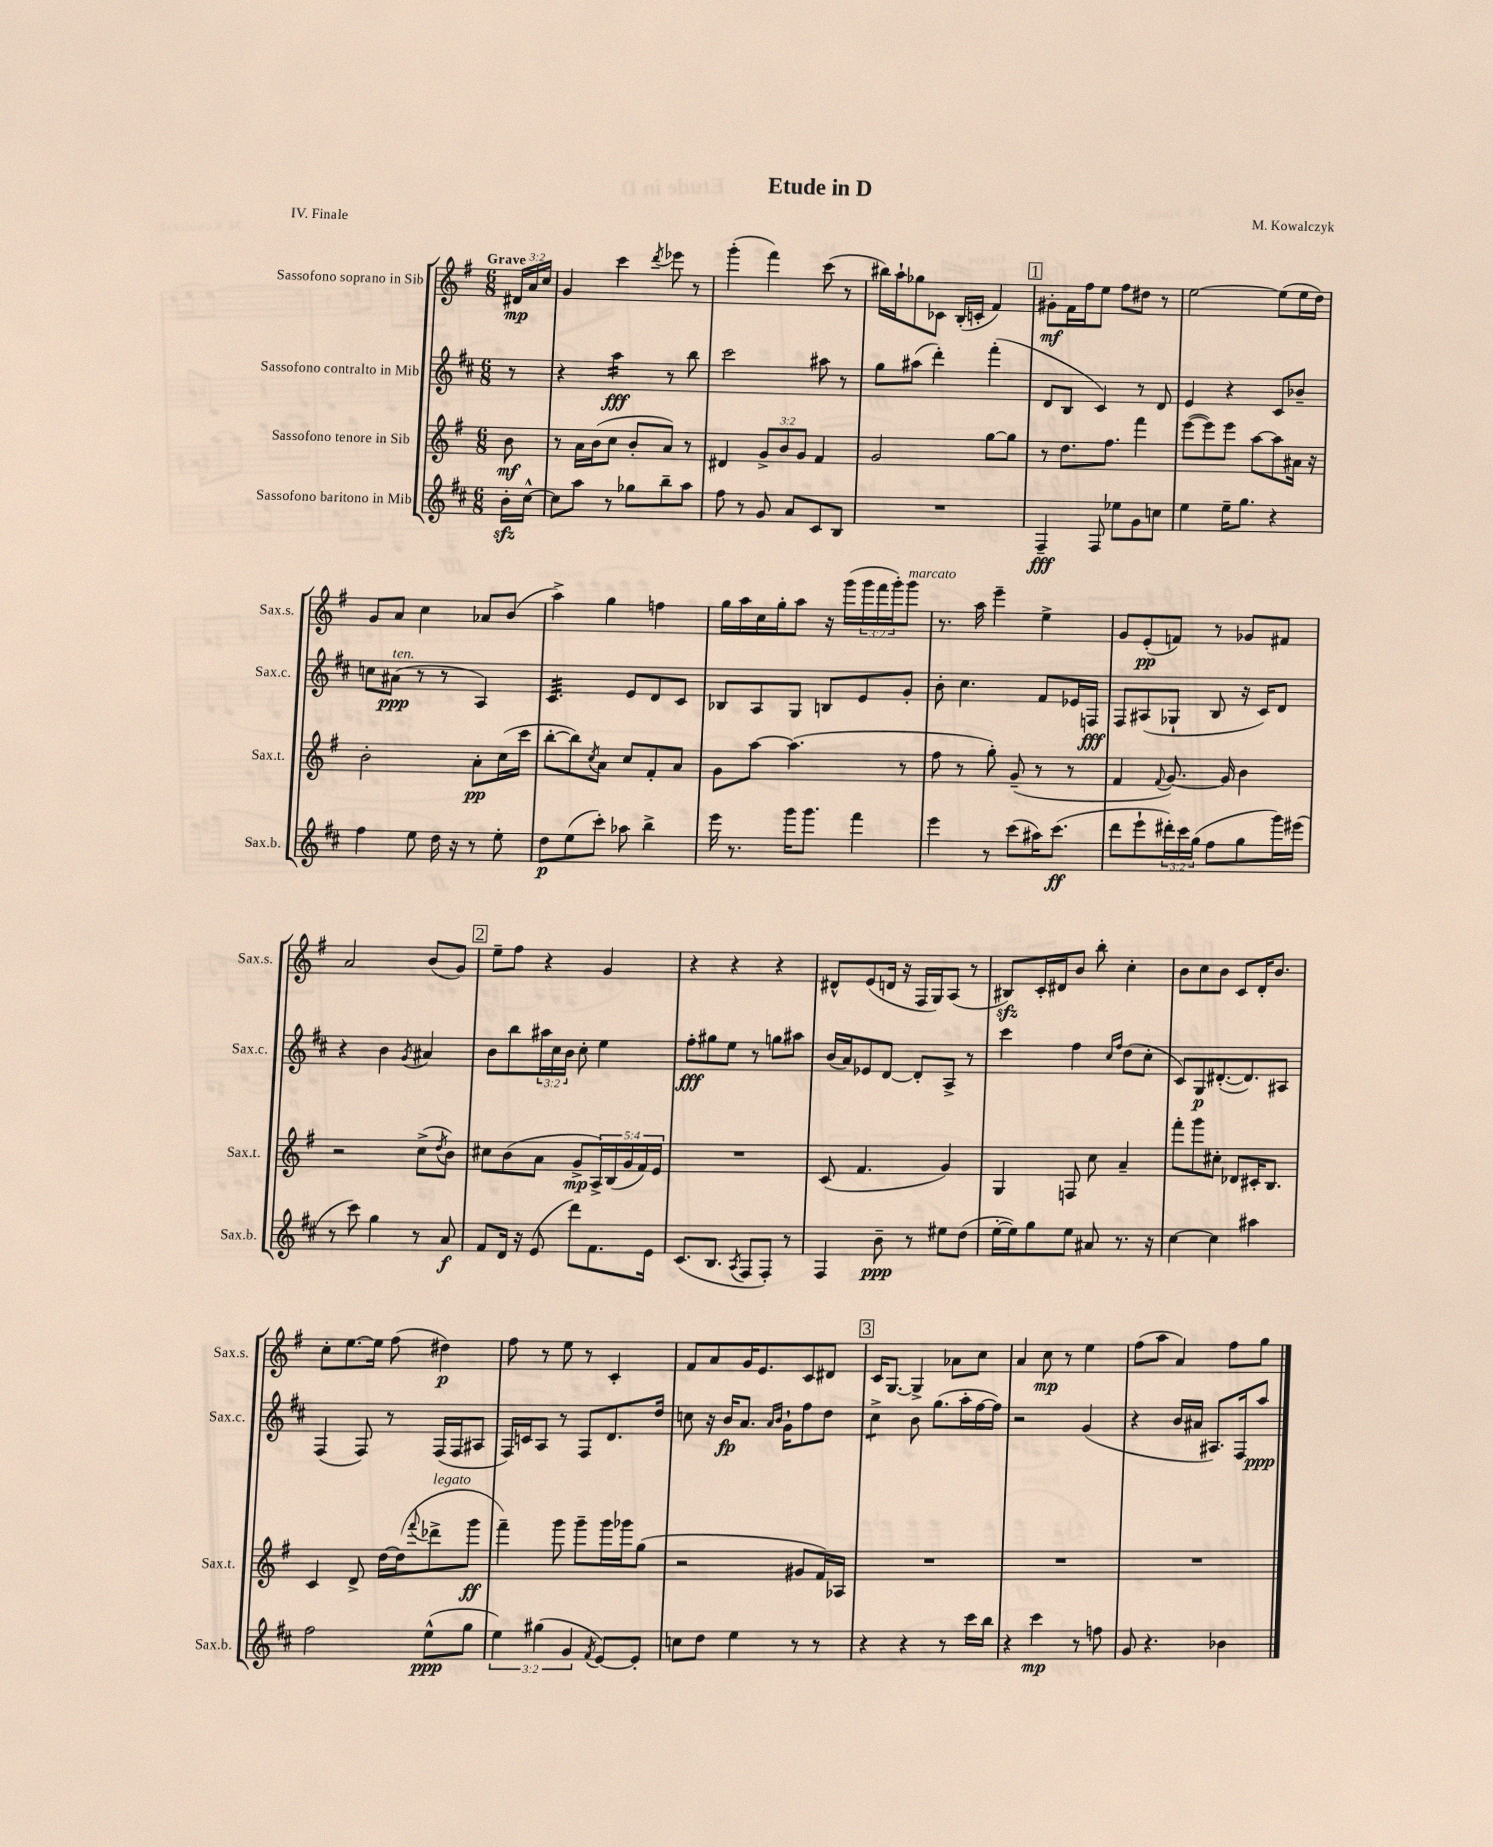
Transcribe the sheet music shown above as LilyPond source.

\header { title = "Etude in D" composer = "M. Kowalczyk" piece = "IV. Finale" }
<<
\new StaffGroup <<
\new Staff = "s0" \with { instrumentName = "Sassofono soprano in Sib" shortInstrumentName = "Sax.s." } {
    \clef treble \key g \major \numericTimeSignature \time 6/8 \override Staff.TupletNumber.text = #tuplet-number::calc-fraction-text \partial 8 \tempo "Grave"
    \tuplet 3/2 { dis'16\mp a'16 c''16 } |
    g'4 c'''4 \acciaccatura { d'''8 } ees'''8 r8 |
    g'''4-.( fis'''4) c'''8( r8 |
    bis''16) a''16-! ges''8 ces'8 b16-.( c'16-. fis'4) |
    \mark \markup { \box "1" } gis'8-.\mf fis'16 fis''16 e''8 fis''8 dis''8 r8 |
    e''2~ e''8( e''16 d''16) |
    g'8 a'8 c''4 aes'8 b'8( |
    a''4->) g''4 f''4 |
    g''16 a''16 c''16 g''16-. a''8 r16 g'''16( \tuplet 3/2 { g'''16 fis'''16 g'''16-.) } g'''8^\markup { \italic "marcato" } |
    r8. a''16 e'''4-- e''4-> |
    g'8 e'8-.\pp( f'8) r8 ges'8 fis'8 |
    a'2 b'8( g'8) |
    \mark \markup { \box "2" } e''8-- fis''8 r4 g'4 |
    r4 r4 r4 |
    dis'8-^ e'8( d'16 r16 fis16 g16) a8( r8 |
    bis8\sfz) c'16-. dis'16 b'8 b''8-. c''4-. |
    b'8 c''8 b'8 c'8 d'16-. b'8. |
    c''8-. e''8.~ e''16 fis''8( dis''4\p) |
    fis''8 r8 e''8 r8 c'4-. |
    fis'8 a'8 g'16 e'8. c'8 dis'8 |
    \mark \markup { \box "3" } c'16 g8.~ g4-> aes'8 c''8 |
    a'4 c''8\mp r8 e''4 |
    fis''8( a''8 a'4) fis''8 g''8 \bar "|." |
}
\new Staff = "s1" \with { instrumentName = "Sassofono contralto in Mib" shortInstrumentName = "Sax.c." } {
    \clef treble \key d \major \numericTimeSignature \time 6/8 \override Staff.TupletNumber.text = #tuplet-number::calc-fraction-text \partial 8
    r8 |
    r4 a''4:16\fff r8 b''8 |
    cis'''2 ais''8 r8 |
    g''8 ais''8( d'''4-.) fis'''4-.( |
    \mark \markup { \box "1" } d'8 b8 cis'4) r8 d'8 |
    e'4 r4 cis'8 bes'8-- |
    c''8 ais'8\ppp^\markup { \italic "ten." }( r8 r8 a4) |
    cis'4.:32 e'8 d'8 cis'8 |
    bes8 a8 g8 b8 e'8 g'8-. |
    b'8-. cis''4. fis'8 ees'16 f16\fff |
    fis8 ais8( ges8-! b8 r16 cis'16) d'8 |
    r4 b'4 \acciaccatura { g'8 } ais'4 |
    \mark \markup { \box "2" } b'8 b''8 \tuplet 3/2 { ais''16 cis''16 b'16 } cis''8-. e''4 |
    fis''8-.\fff gis''8 e''8 r8 g''8 ais''8 |
    b'16( a'16) ees'8 d'8~ d'8-. a8-> r8 |
    cis'''4 fis''4 \grace { cis''16 fis''16 } d''8( cis''8-. |
    cis'8) g8\p dis'8.~-.( dis'8.) ais8 |
    fis4( fis8) r8 fis16( fis16 ais8 |
    fis16) c'16 a8 r8 fis8 d'8. d''16 |
    c''8 r16 b'16\fp a'8. \grace { a'16 b'16 } g'16-! fis''8 d''8 |
    \mark \markup { \box "3" } cis''4:8-> b'8 g''8.( a''16-. fis''16~ fis''16) |
    r2 g'4( |
    r4 b'16 ais'16 ais8.) fis16 a''8\ppp \bar "|." |
}
\new Staff = "s2" \with { instrumentName = "Sassofono tenore in Sib" shortInstrumentName = "Sax.t." } {
    \clef treble \key g \major \numericTimeSignature \time 6/8 \override Staff.TupletNumber.text = #tuplet-number::calc-fraction-text \partial 8
    b'8\mf |
    r8 a'16 b'16( c''8 b'8-. a'8) r8 |
    dis'4 \tuplet 3/2 { g'8-> b'8 g'8 } fis'4 |
    g'2 g''8~ g''8 |
    \mark \markup { \box "1" } r8 d''8. fis''8. fis'''4 |
    e'''8~( e'''8) e'''8 a''8~ a''8 ais'16 r16 |
    b'2-. a'8-.\pp c''16( c'''16 |
    b''8~-. b''8) \acciaccatura { c''8 } a'8 c''8 fis'8-. a'8 |
    g'8 a''8~ a''4.( r8 |
    fis''8 r8 g''8-.) g'8--( r8 r8 |
    fis'4 \appoggiatura { fis'8 } g'8.~) g'16 b'4 |
    r2 c''8->( \acciaccatura { d''8 } b'8) |
    \mark \markup { \box "2" } cis''8 b'8( a'8 g'8->\mp \tuplet 5/4 { a16->) b16( g'16 fis'16) e'16 } |
    R2. |
    c'8( fis'4. g'4) |
    g4 f8 c''8 a'4-- |
    fis'''8-. g'''8 cis''8-. des'8 cis'16-. b8. |
    c'4 d'8-> d''16~ d''16( \appoggiatura { fis'''8 } des'''8->^\markup { \italic "legato" } g'''8\ff |
    fis'''4--) g'''8 g'''8-- g'''16 ges'''16 g''8( |
    r2 gis'8 fis'16) aes16 |
    \mark \markup { \box "3" } R2. |
    R2. |
    R2. \bar "|." |
}
\new Staff = "s3" \with { instrumentName = "Sassofono baritono in Mib" shortInstrumentName = "Sax.b." } {
    \clef treble \key d \major \numericTimeSignature \time 6/8 \override Staff.TupletNumber.text = #tuplet-number::calc-fraction-text \partial 8
    b'16-.\sfz cis''16~-^ |
    cis''8 a''8 r8 ges''8 b''8-- a''8 |
    fis''8 r8 g'8 a'8 cis'8 b8 |
    R2. |
    \mark \markup { \box "1" } fis4--\fff fis8 ees''8 g'8 c''8 |
    e''4 e''16-- g''8. r4 |
    fis''4 e''8 d''16 r16 r8 e''8-. |
    d''8\p e''8( cis'''8-.) aes''8 b''4-> |
    e'''16 r8. g'''16 g'''8. fis'''4 |
    e'''4 r8 cis'''8( ais''16) cis'''8.\ff( |
    d'''8 e'''8-! \tuplet 3/2 { dis'''16-.) cis'''16 g''16( } fis''8 g''8 g'''16) eis'''16( |
    r8 cis'''8) g''4 r8 a'8\f |
    \mark \markup { \box "2" } fis'8 d'16 r16 e'8( d'''8) fis'8. e'16 |
    cis'8.( b8. \acciaccatura { a8 } fis8 fis8-.) r8 |
    fis4 b'8--\ppp r8 eis''8 d''8( |
    e''16~-. e''16) g''8 e''8 ais'8 r8. r16 |
    cis''4~ cis''4 ais''4 |
    fis''2 e''8-^\ppp( g''8 |
    \tuplet 3/2 { e''4) gis''4( g'4 } \acciaccatura { fis'8 } e'8~) e'8-. |
    c''8 d''8 e''4 r8 r8 |
    \mark \markup { \box "3" } r4 r4 r8 cis'''16 b''16 |
    r4 cis'''4\mp r8 f''8 |
    g'8 r4. bes'4 \bar "|." |
}
>>
>>
\layout { \context { \Score \remove "Bar_number_engraver" } }
